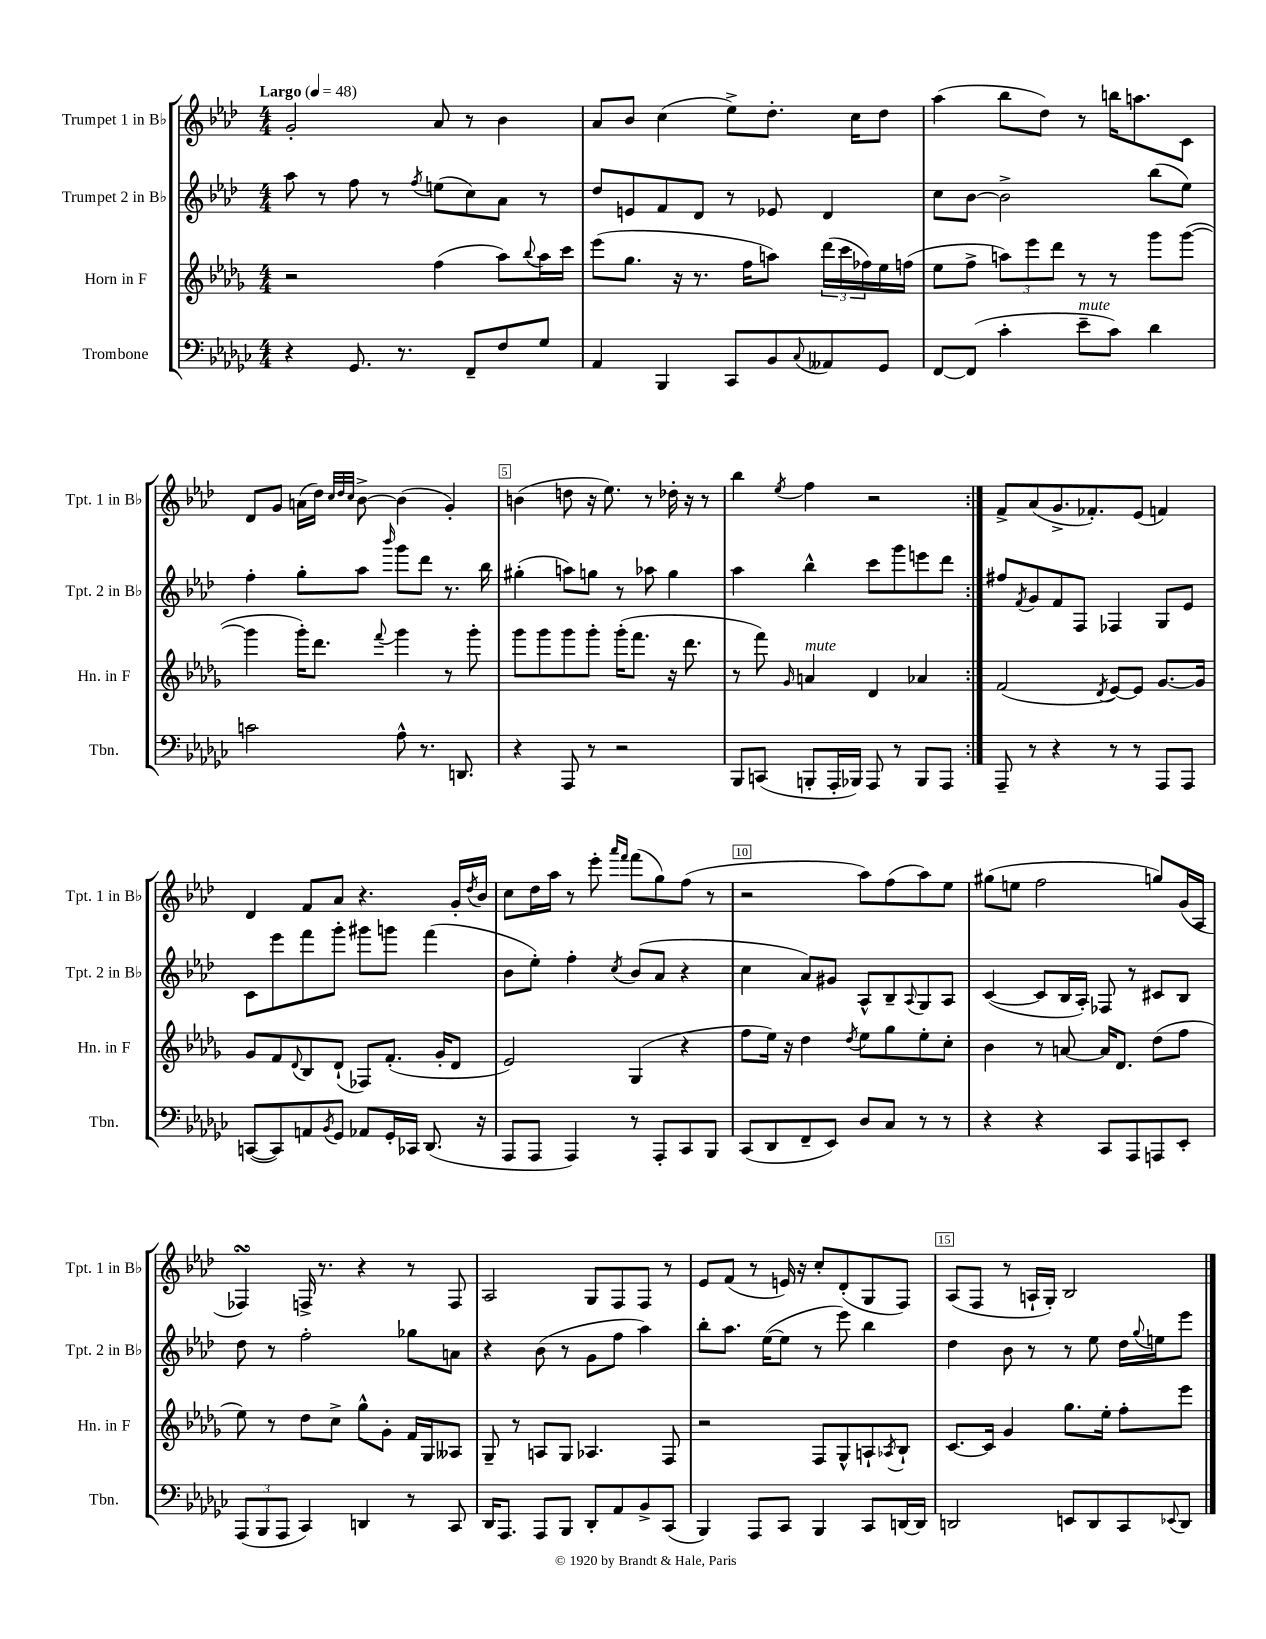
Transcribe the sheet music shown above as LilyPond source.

<<
\new StaffGroup <<
\new Staff = "s0" \with { instrumentName = "Trumpet 1 in Bb" shortInstrumentName = "Tpt. 1 in Bb" } {
    \clef treble \key aes \major \numericTimeSignature \time 4/4 \tempo "Largo" 4 = 48
    \repeat volta 2 { g'2-. aes'8 r8 bes'4 |
    aes'8 bes'8 c''4( ees''8->) des''8.-. c''16 des''8 |
    aes''4( bes''8 des''8) r8 b''16 a''8. c'8 |
    des'8 g'8 a'16( des''16) \grace { c''32 des''32 c''32 } bes'8~-> bes'4( g'4-.) |
    b'4( d''8 r16 ees''8.) r8 des''16-. r16 r8 |
    bes''4 \acciaccatura { ees''8 } f''4 r2 | }
    f'8-> aes'8( g'8.-> fes'8.-.) ees'8( f'4) |
    des'4 f'8 aes'8 r4. g'16-. \acciaccatura { des''8 } bes'16 |
    c''8 des''16 aes''16 r8 ees'''8-. \grace { aes'''16 f'''16 } f'''8( g''8) f''8( r8 |
    r2 aes''8) f''8( aes''8) ees''8 |
    gis''8( e''8 f''2 g''8) g'16( aes16 |
    fes4\turn) f16-> r8. r4 r8 f8 |
    aes2 g8 f8 f8 r8 |
    ees'8 f'8( r8 e'16) r16 c''8-. des'8-.( g8 f8) |
    aes8( f8 r8 a16-! g16-.) bes2 \bar "|." |
}
\new Staff = "s1" \with { instrumentName = "Trumpet 2 in Bb" shortInstrumentName = "Tpt. 2 in Bb" } {
    \clef treble \key aes \major \numericTimeSignature \time 4/4
    \repeat volta 2 { aes''8 r8 f''8 r8 \acciaccatura { f''8 } e''8( c''8) aes'8 r8 |
    des''8 e'8 f'8 des'8 r8 ees'8 des'4 |
    c''8 bes'8~ bes'2-> bes''8( ees''8) |
    f''4-. g''8-. aes''8 \grace { bes'''16 } g'''8 des'''8 r8. bes''16 |
    gis''4-.( a''8) g''8 r8 aes''8 g''4 |
    aes''4 bes''4-^ c'''8 g'''8 e'''8 des'''8 | }
    fis''8 \acciaccatura { f'8 } g'8 f'8 f8 fes4 g8 ees'8 |
    c'8 ees'''8 f'''8 g'''8-. gis'''8 g'''8 f'''4( |
    bes'8 ees''8-.) f''4-. \acciaccatura { c''8 } bes'8( aes'8 r4 |
    c''4 aes'8) gis'8 aes8-^ bes8-- \appoggiatura { aes8 } g8 aes8 |
    c'4~( c'8 bes16 aes16-.) fes8 r8 cis'8 bes8 |
    des''8 r8 f''2-. ges''8 a'8 |
    r4 bes'8( r8 g'8 f''8 aes''4) |
    bes''8-. aes''8. ees''16~( ees''8 r8 ees'''8) bes''4 |
    des''4 bes'8 r8 r8 ees''8 des''16 \appoggiatura { g''8 } e''16 ees'''8 \bar "|." |
}
\new Staff = "s2" \with { instrumentName = "Horn in F" shortInstrumentName = "Hn. in F" } {
    \clef treble \key des \major \numericTimeSignature \time 4/4
    \repeat volta 2 { r2 f''4( aes''8) \appoggiatura { bes''8 } aes''16 c'''16 |
    ees'''8( ges''8. r16 r8. f''16 a''8) \tuplet 3/2 { des'''16( c'''16 fes''16) } ees''16 f''16( |
    ees''8 f''8-> \tuplet 3/2 { a''8) ees'''8 des'''8 } r8 r8 ges'''8 ges'''8~( |
    ges'''4 ges'''16-.) des'''8. \appoggiatura { f'''8 } ges'''4 r8 ges'''8-. |
    ges'''8 ges'''8 ges'''8 ges'''8-. ges'''16-.( f'''8. r16 des'''8. |
    r8 f'''8) \grace { ges'16 } a'4^\markup { \italic "mute" } des'4 aes'4 | }
    f'2( \acciaccatura { des'8 } ees'8~) ees'8 ges'8.~ ges'16 |
    ges'8 f'8 \appoggiatura { des'8 } bes8 des'8-!( fes8) f'8.-.( ges'16-. des'8 |
    ees'2) ges4( r4 |
    f''8 ees''16) r16 des''4 \acciaccatura { des''8 } ees''8 ges''8 ees''8-. c''8-. |
    bes'4 r8 a'8~ a'16 des'8. des''8( f''8 |
    ees''8) r8 des''8 c''8-> ges''8-^ ges'8-. f'16 ges16 aeses8 |
    ges8-- r8 a8 ges8 aes4. f8 |
    r2 f8 ges8-^ a8-! \acciaccatura { aes8 } bes8-! |
    c'8.~ c'16 ges'4 ges''8. ees''16-. f''8-. ees'''8 \bar "|." |
}
\new Staff = "s3" \with { instrumentName = "Trombone" shortInstrumentName = "Tbn." } {
    \clef bass \key ges \major \numericTimeSignature \time 4/4
    \repeat volta 2 { r4 ges,8. r8. f,8-- f8 ges8 |
    aes,4 bes,,4 ces,8 bes,8 \appoggiatura { ces8 } aeses,8 ges,8 |
    f,8~ f,8( ces'4-. ees'8--^\markup { \italic "mute" } ces'8) des'4 |
    c'2 aes8-^ r8. d,8. |
    r4 aes,,8 r8 r2 |
    bes,,8 c,8( b,,8-. aes,,16-. bes,,16) aes,,8 r8 bes,,8 aes,,8 | }
    aes,,8-- r8 r4 r8 r8 aes,,8 aes,,8 |
    c,8~( c,8) a,8 \acciaccatura { bes,8 } ges,8 aes,8 ges,16-. ces,16 des,8.( r16 |
    aes,,8 aes,,8 aes,,4) r8 aes,,8-. ces,8 bes,,8 |
    ces,8( des,8 f,8-- ees,8) des8 ces8 r8 r8 |
    r4 r4 ces,8 aes,,8 a,,8 ees,8-. |
    \tuplet 3/2 { aes,,8( bes,,8 aes,,8 } ces,4) d,4 r8 ces,8 |
    des,16 aes,,8. aes,,8 bes,,8 des,8-. aes,8 bes,8-> ces,8( |
    bes,,4) aes,,8 ces,8 bes,,4 ces,8 d,16~ d,16 |
    d,2 e,8 d,8 ces,8 \appoggiatura { ees,8 } d,8 \bar "|." |
}
>>
>>
\layout { \context { \Score \override BarNumber.break-visibility = ##(#f #t #t) barNumberVisibility = #(every-nth-bar-number-visible 5) \override BarNumber.stencil = #(make-stencil-boxer 0.1 0.3 ly:text-interface::print) } }
